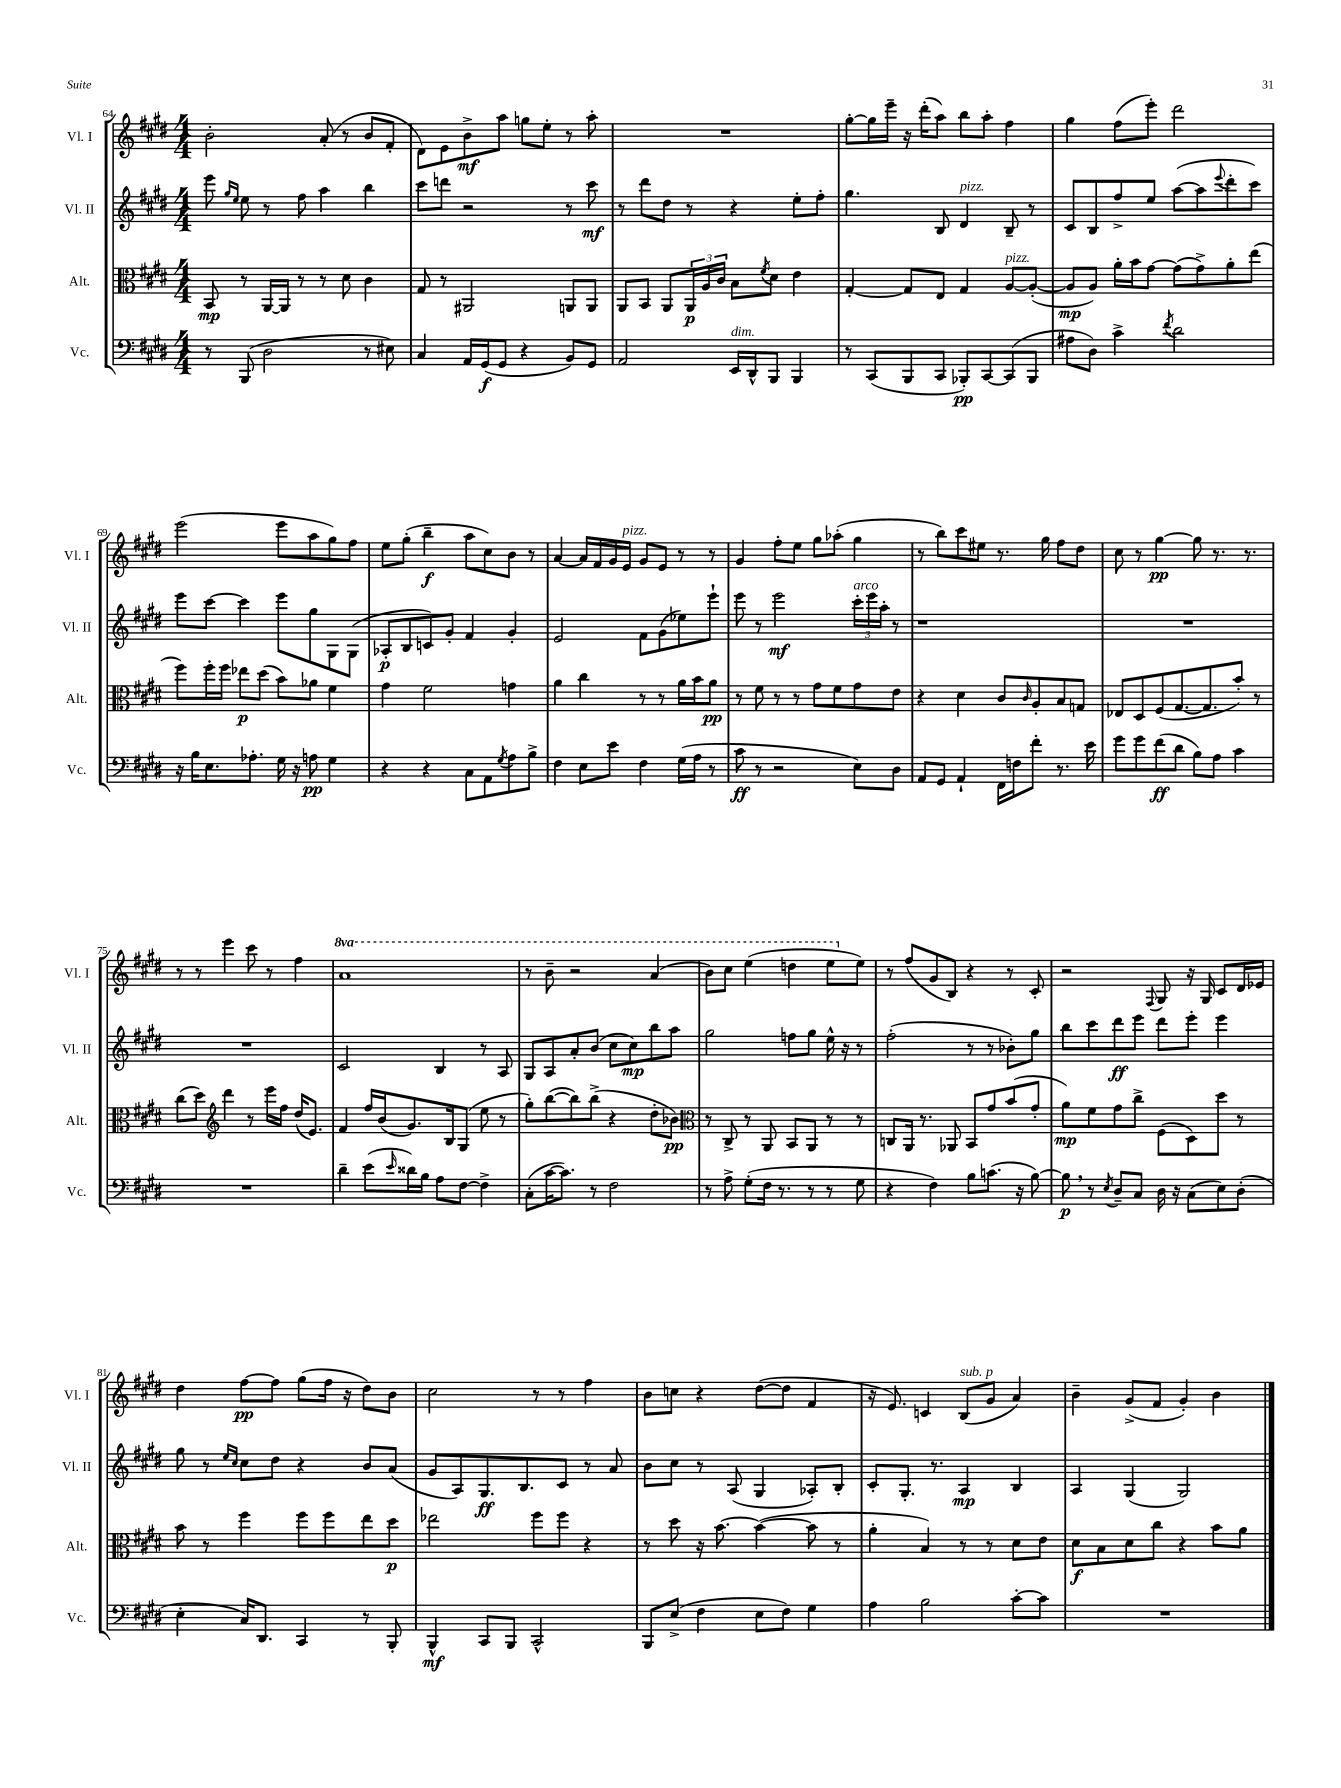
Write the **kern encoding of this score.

**kern	**kern	**kern	**kern
*staff4	*staff3	*staff2	*staff1
*clefF4	*clefC3	*clefG2	*clefG2
*k[f#c#g#d#]	*k[f#c#g#d#]	*k[f#c#g#d#]	*k[f#c#g#d#]
*M4/4	*M4/4	*M4/4	*M4/4
8r	8BB	8eee	2b'
.	.	16qqgg#	.
.	.	16qqee	.
(8BBB	8r	8ee	.
2D#	[16AA	8r	.
.	16AA]	.	.
.	8r	8ff#	.
.	8r	4aa	(8a'
.	8d#	.	8r
8r	4c#	4bb	8b
8E#)	.	.	8f#'
=	=	=	=
4C#	8G#	8ccc#	8d#)
.	8r	8ddd	8e
16AA	2AA#	2r	8b^
(16GG#	.	.	.
8GG#	.	.	8aa
4r	.	.	8gg
.	.	.	8ee'
8BB)	8AA	8r	8r
8GG#	8AA	8ccc#	8aa'
=	=	=	=
2AA	8AA	8r	1r
.	8BB	8ddd#	.
.	8AA	8dd#	.
.	24AA	8r	.
.	24A	.	.
.	24c#	.	.
16EE	8B	4r	.
16DD#^^	.	.	.
.	8qf#	.	.
8BBB	8d#	.	.
4BBB	4e	8ee'	.
.	.	8ff#'	.
=	=	=	=
8r	[4G#'	4.gg#	[8gg#'
(8CC#	.	.	16gg#]
.	.	.	16eee~
8BBB	8G#]	.	16r
.	.	.	(16ddd#'
8CC#	8E	8B	8aa)
8BBB-')	4G#	4d#	8bb
[8CC#	.	.	8aa'
(8CC#]	[8A	8B~	4ff#
8BBB-	(8A'_	8r	.
=	=	=	=
8A#	8A]	8c#	4gg#
8D#)	8A)	8B	.
4c#^	16a'	8ff#^	(8ff#
.	16b	.	.
.	[8g#	8ee	8eee')
8qf#	.	.	.
2d#	(8g#]	([8aa	2ddd#
.	8g#^)	8aa]	.
.	.	8qqeee	.
.	8a'	8ddd#'	.
.	(8ee	8ccc#)	.
=	=	=	=
16r	8ff#)	8eee	(2eee
16B	.	.	.
8.E	16ff#'	[8ccc#	.
.	16ff#	.	.
.	8ee-	4ccc#]	.
8.A-'	.	.	.
.	(8dd#	.	.
16G#	8b)	8eee	8eee
16r	.	.	.
8A	8a-	8gg#	8aa
4G#	4f#	8G#	8gg#)
.	.	(8G#	8ff#
=	=	=	=
4r	4g#	8A-'	8ee
.	.	8B	(8gg#'
4r	2f#	8c)	4bb~
.	.	8g#'	.
8C#	.	4f#	8aa
8AA	.	.	8cc#)
8qG#	.	.	.
8A	4g	4g#'	8b
8B^	.	.	8r
=	=	=	=
4F#	4a	2e	[4a
8E	4cc#	.	16a]
.	.	.	16f#
8e	.	.	16g#
.	.	.	16e
4F#	8r	8f#	8g#
.	8r	(8g#	8e
(16G#	16a	8ee-)	8r
16A	16b	.	.
8r	8a	8eee`	8r
=	=	=	=
8c#	8r	8eee	4g#
8r	8f#	8r	.
2r	8r	2eee	8ff#'
.	8r	.	8ee
.	8g#	.	8gg#
.	8f#	.	(8aa-'
8E)	8g#	24ccc#'	4gg#
.	.	24eee	.
.	.	24aa'	.
8D#	8e	8r	.
=	=	=	=
8AA	4r	1r	8r
8GG#	.	.	8bb)
4AA`	4d#	.	8ccc#
.	.	.	8ee#
16FF#	8c#	.	8.r
16F	.	.	.
.	16qqc#	.	.
8f#'	8A'	.	.
.	.	.	16gg#
8.r	8B	.	8ff#
.	8G	.	8dd#
16e	.	.	.
=	=	=	=
8g#	8E-	1r	8cc#
8g#	8D#	.	8r
(8f#	(8F#	.	[4gg#
8d#	[8.G#	.	.
8B)	.	.	8gg#]
.	8.G#]	.	.
8A	.	.	8.r
4c#	8b')	.	.
.	.	.	8.r
.	8r	.	.
=	=	=	=
1r	(8cc#	1r	8r
.	8dd#)	.	8r
*	*clefG2	*	*
.	4ddd#	.	4eee
.	8r	.	8ccc#
.	16eee	.	8r
.	16ff#	.	.
.	(16dd#	.	4ff#
.	8.e)	.	.
=	=	=	=
4d#~	4f#	2c#	1aa
(8e	16ff#	.	.
.	(16b	.	.
16qqe	.	.	.
16d##)	8.g#)	.	.
16B	.	.	.
8A	.	4B	.
.	16B	.	.
[8F#	(8G#	.	.
4F#^]	8ee	8r	.
.	8r	8A	.
=	=	=	=
(8C#'	8gg#')	8G#	8r
[16c#	([8bb	8A	8bb~
8.c#])	.	.	.
.	8bb])	8a'	2r
8r	(8bb^	(8b	.
2F#	4r	8cc#	.
.	.	8cc#)	.
.	8dd#'	8bb	(4aa
.	8b-)	8aa	.
=	=	=	=
*	*clefC3	*	*
8r	8r	2gg#	8bb)
8A^	8C#^	.	8ccc#
(8G#'	8r	.	(4eee
16F#	8AA	.	.
8.r	.	.	.
.	8BB	8ff	4ddd
8r	8AA	8gg#	.
8r	8r	16ee^^	8eee
.	.	16r	.
8G#	8r	8r	8ee)
=	=	=	=
4r	8C	(2ff#'	8r
.	16AA	.	(8ff#
.	8.r	.	.
4F#)	.	.	8g#
.	8AA-	.	8B)
8B	8BB	8r	4r
(8.c	8g#	8r	.
.	(8b	8b-')	8r
16r	.	.	.
[8B)	8g#'	8gg#	8c#'
=	=	=	=
8B]	8a)	8bb	2r
8r	8f#	8ccc#	.
8qE	.	.	.
8D#~	8g#	8ddd#	.
8C#	8cc#^	8eee	.
.	.	.	8qqF#
16D#	(8F#	8ddd#	8G#
16r	.	.	.
(8C#	8D#)	8eee'	16r
.	.	.	16G#
8E)	8dd#	4eee	8c#
(8D#'	8r	.	16d#
.	.	.	16e-
=	=	=	=
4E'	8b	8gg#	4dd#
.	8r	8r	.
.	.	16qqee	.
.	.	16qqcc#	.
16C#)	4ff#	8cc#	[8ff#
8.DD#	.	.	.
.	.	8dd#	8ff#]
4CC#	8ff#	4r	(8gg#
.	8ff#	.	16ff#
.	.	.	16r
8r	8ee	8b	8dd#)
8BBB'	8dd#	(8a	8b
=	=	=	=
4BBB^^	2ee-	8g#	2cc#
.	.	8A)	.
8CC#	.	8.G#	.
8BBB	.	.	.
.	.	8.B	.
2CC#^^	8ff#	.	8r
.	8ff#	8c#	8r
.	4r	8r	4ff#
.	.	8a	.
=	=	=	=
8BBB	8r	8b	8b
(8E^	8dd#	8cc#	8cc
4F#	16r	8r	4r
.	[8.b	.	.
.	.	(8A	.
8E	(4b_	4G#	([8dd#
8F#)	.	.	8dd#]
4G#	8b]	8A-')	4f#
.	8r	8B'	.
=	=	=	=
4A	4a'	8c#'	16r
.	.	.	8.e)
.	.	8.G#'	.
2B	4B)	.	4c
.	.	8.r	.
.	8r	4A	(8B
.	8r	.	8g#
[8c#'	8d#	4B	4a)
8c#]	8e	.	.
=	=	=	=
1r	8d#	4A	4b~
.	8B	.	.
.	8d#	(4G#	(8g#^
.	8cc#	.	8f#
.	4r	2G#)	4g#')
.	8b	.	4b
.	8a	.	.
==	==	==	==
*-	*-	*-	*-
